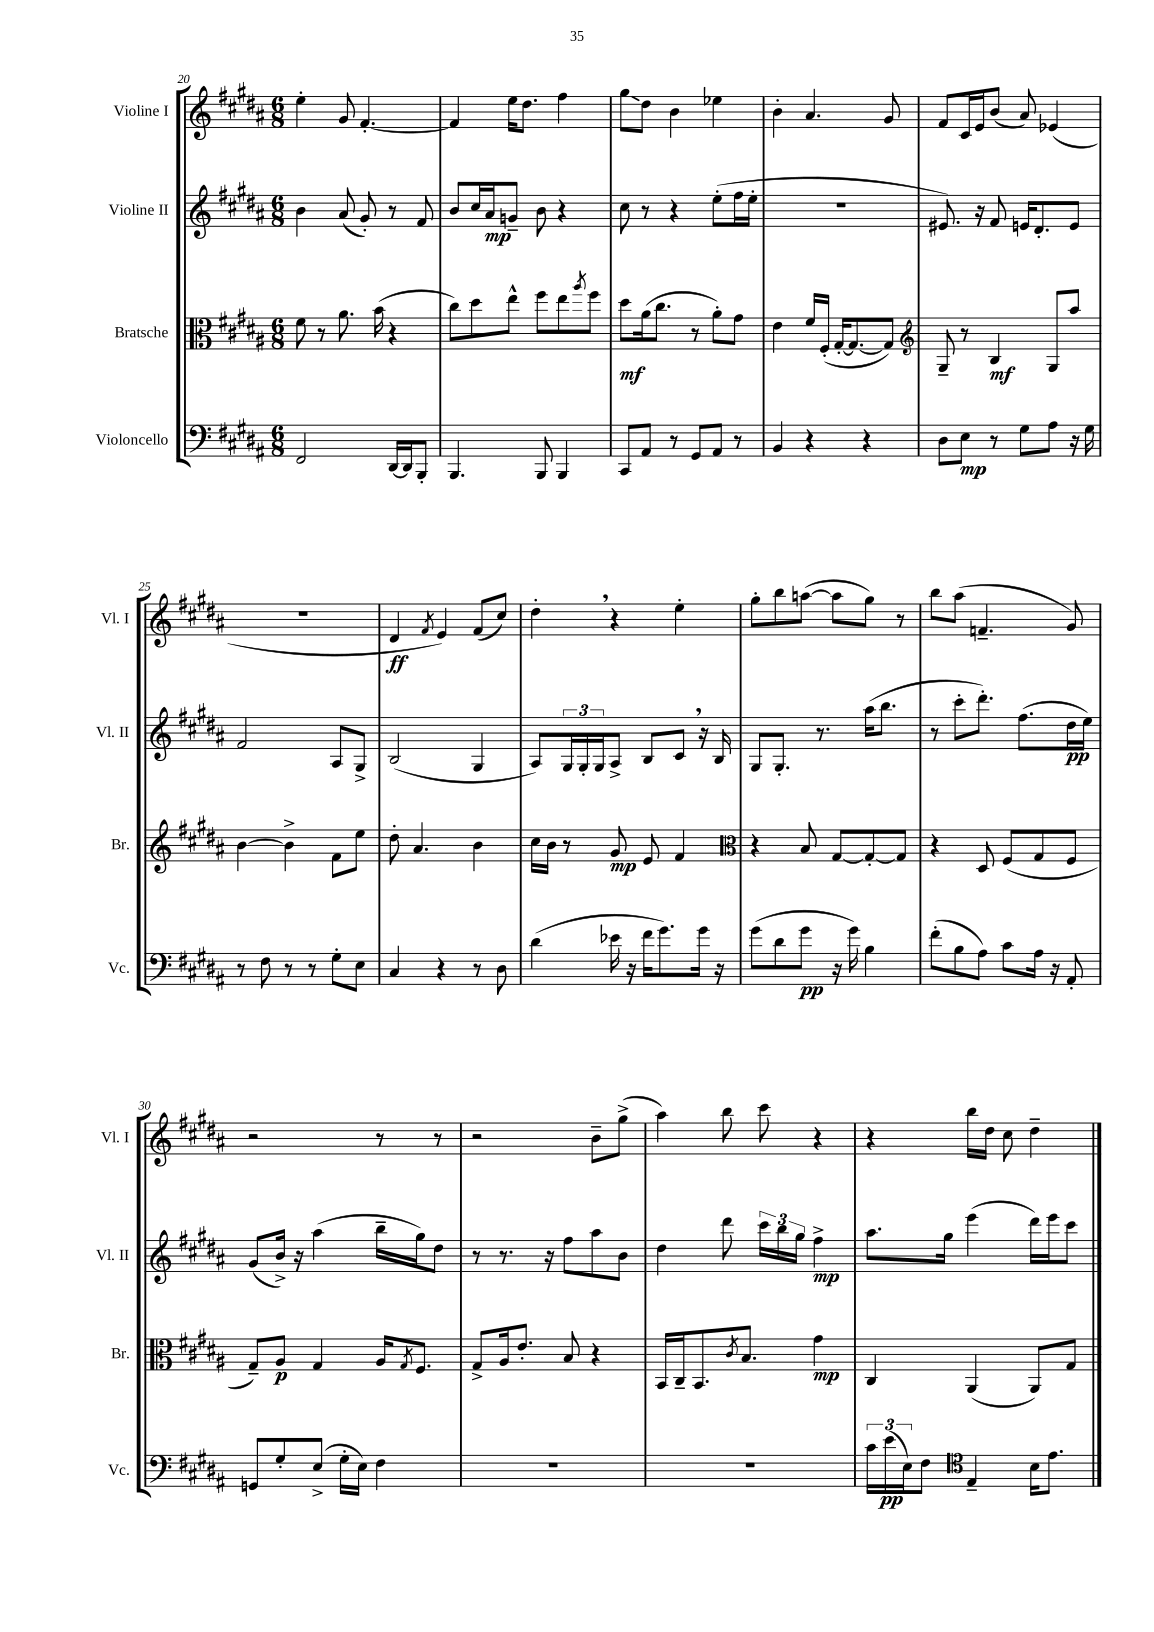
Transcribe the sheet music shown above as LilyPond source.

<<
\new StaffGroup <<
\new Staff = "s0" \with { instrumentName = "Violine I" shortInstrumentName = "Vl. I" } {
    \clef treble \key b \major \numericTimeSignature \time 6/8
    e''4-. gis'8 fis'4.~-. |
    fis'4 e''16 dis''8. fis''4 |
    gis''8\glissando dis''8 b'4 ees''4 |
    b'4-. ais'4. gis'8 |
    fis'8 cis'16 e'16 b'8( ais'8) ees'4( |
    R2. |
    dis'4\ff \acciaccatura { fis'8 } e'4) fis'8( cis''8) |
    dis''4-. \breathe r4 e''4-. |
    gis''8-. b''8 a''8~( a''8 gis''8) r8 |
    b''8 ais''8( f'4.-- gis'8) |
    r2 r8 r8 |
    r2 b'8-- gis''8->( |
    ais''4) b''8 cis'''8 r4 |
    r4 b''16 dis''16 cis''8 dis''4-- \bar "|." |
}
\new Staff = "s1" \with { instrumentName = "Violine II" shortInstrumentName = "Vl. II" } {
    \clef treble \key b \major \numericTimeSignature \time 6/8
    b'4 ais'8( gis'8-.) r8 fis'8 |
    b'8 cis''16 ais'16\mp g'8-- b'8 r4 |
    cis''8 r8 r4 e''8-.( fis''16 e''16-. |
    R2. |
    eis'8.) r16 fis'8 e'16 dis'8.-. e'8 |
    fis'2 ais8 gis8-> |
    b2( gis4 |
    ais8) \tuplet 3/2 { gis16 gis16-. gis16 } ais8-> b8 cis'8 \breathe r16 b16 |
    gis8 gis8.-. r8. ais''16( b''8. |
    r8 cis'''8-. dis'''8.-.) fis''8.( dis''16\pp e''16) |
    gis'8( b'16->) r16 ais''4( b''16-- gis''16) dis''8 |
    r8 r8. r16 fis''8 ais''8 b'8 |
    dis''4 dis'''8 \tuplet 3/2 { cis'''16 b''16 gis''16 } fis''4->\mp |
    ais''8. gis''16 e'''4( dis'''16) e'''16 cis'''8 \bar "|." |
}
\new Staff = "s2" \with { instrumentName = "Bratsche" shortInstrumentName = "Br." } {
    \clef alto \key b \major \numericTimeSignature \time 6/8
    fis'8 r8 ais'8. b'16( r4 |
    cis''8) dis''8 e''8-^ fis''8 e''8 \acciaccatura { ais''8 } fis''8 |
    dis''8\mf ais'16( cis''8. r8 ais'8-.) gis'8 |
    e'4 fis'16 fis16-.( gis16~-. gis8.~ gis8) |
    \clef treble gis8-- r8 b4\mf gis8 ais''8 |
    b'4~ b'4-> fis'8 e''8 |
    dis''8-. ais'4. b'4 |
    cis''16 b'16 r8 gis'8\mp e'8 fis'4 |
    \clef alto r4 b8 gis8~ gis8~-. gis8 |
    r4 dis8 fis8( gis8 fis8 |
    gis8--) ais8\p gis4 ais16 \acciaccatura { gis8 } fis8. |
    gis8-> ais16 e'8.-. b8 r4 |
    b,16 cis16-- b,8. \acciaccatura { cis'8 } b8. gis'4\mp |
    cis4 ais,4( ais,8) gis8 \bar "|." |
}
\new Staff = "s3" \with { instrumentName = "Violoncello" shortInstrumentName = "Vc." } {
    \clef bass \key b \major \numericTimeSignature \time 6/8
    fis,2 dis,16~ dis,16 b,,8-. |
    b,,4. b,,8 b,,4 |
    cis,8 ais,8 r8 gis,8 ais,8 r8 |
    b,4 r4 r4 |
    dis8 e8\mp r8 gis8 ais8 r16 gis16 |
    r8 fis8 r8 r8 gis8-. e8 |
    cis4 r4 r8 dis8 |
    dis'4( ees'16 r16 fis'16 gis'8.) gis'16 r16 |
    gis'8( dis'8 gis'8\pp r16 gis'16) b4 |
    fis'8-.( b8 ais8) cis'8 ais16 r16 ais,8-. |
    g,8 gis8-. e8->( gis16-. e16) fis4 |
    R2. |
    R2. |
    \tuplet 3/2 { cis'16 e'16\pp( e16) } fis8 \clef tenor e4-- b16 e'8. \bar "|." |
}
>>
>>
\layout { \context { \Score currentBarNumber = #20 } }
